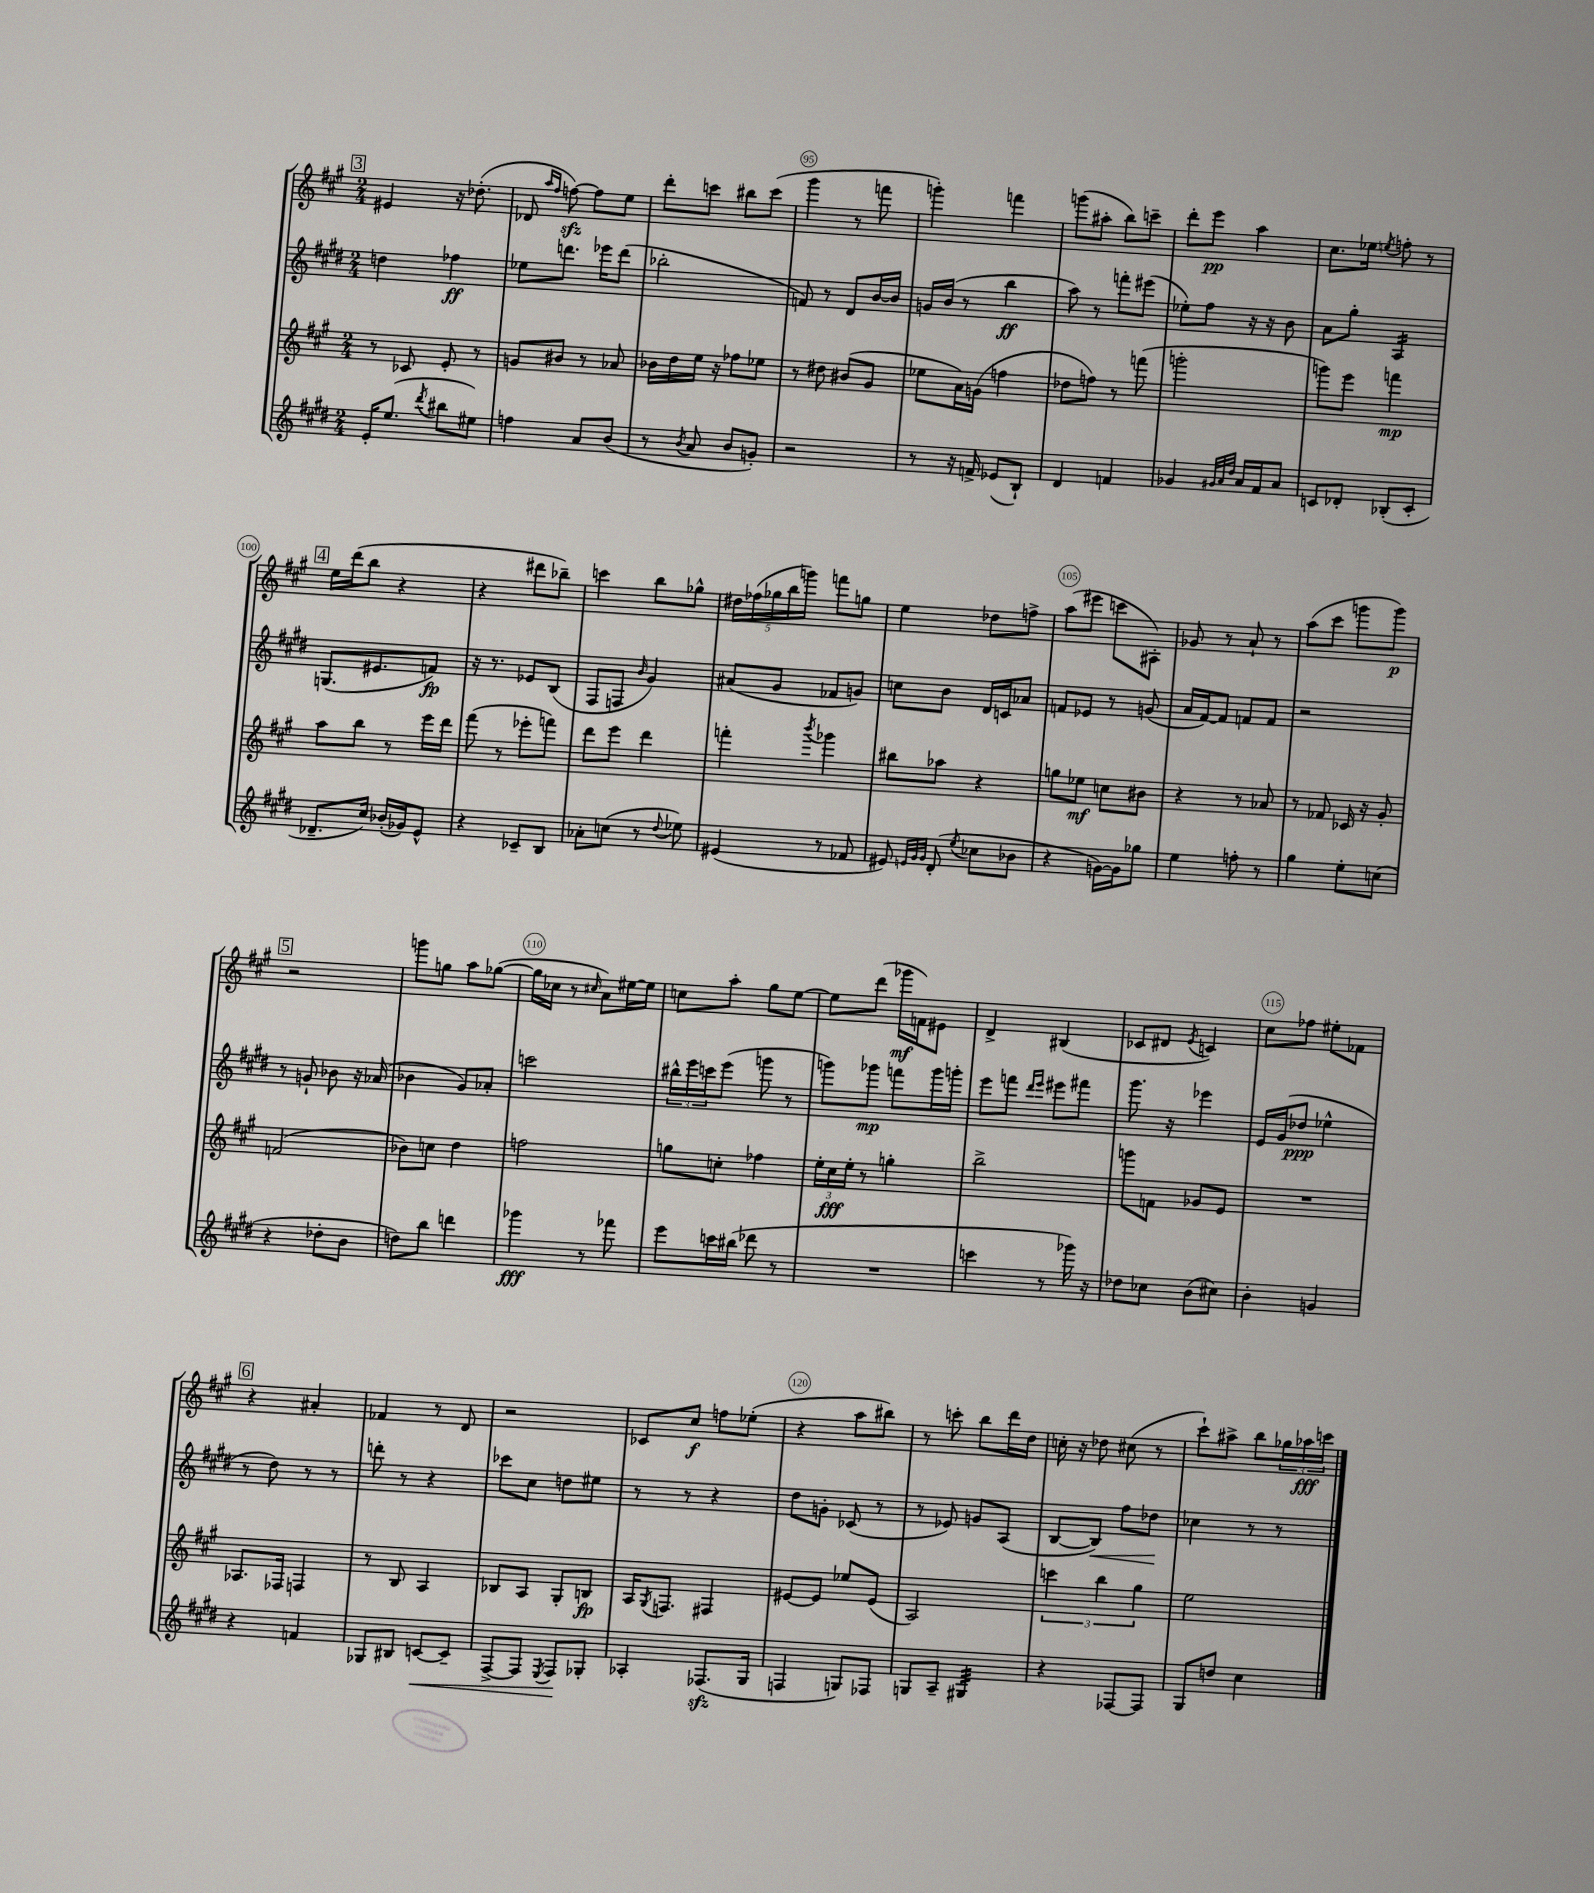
<<
\new StaffGroup <<
\new Staff = "s0" {
    \clef treble \key a \major \numericTimeSignature \time 2/4
    \mark \markup { \box "3" } eis'4 r16 des''8.-.( |
    des'8 \grace { a''16 fis''16 } f''8~\sfz) f''8 e''8 |
    d'''8-. c'''8 bis''8 c'''8( |
    gis'''4 r8 f'''8 |
    g'''4-.) f'''4 |
    g'''8( ais''8-. b''8) c'''8-- |
    d'''8-. e'''8\pp a''4 |
    cis''8. ees''16 \acciaccatura { e''8 } f''8-. r8 |
    \mark \markup { \box "4" } e''16 d'''16( b''8 r4 |
    r4 dis'''8 bes''8--) |
    c'''4 b''8 ges''8-^ |
    \tuplet 5/4 { dis''16 fes''16( ges''16 b''16 g'''16) } f'''8 g''8 |
    e''4 des''8 f''8-> |
    a''8( eis'''8 c'''8 ais8-.) |
    ges'8 r8 a'8-! r8 |
    a''8( cis'''8 g'''8 g'''8\p) |
    \mark \markup { \box "5" } r2 |
    g'''8 g''8 a''8 ges''8~( |
    ges''16 ces''16 r8 \grace { cis''16 } a'8) eis''16~ eis''16 |
    c''8 a''8-. gis''8 e''8~ |
    e''8 d'''8( ges'''16\mf f'16) eis'8 |
    d'4-> bis4( |
    ces'8 dis'8 \acciaccatura { e'8 } c'4) |
    cis''8 fes''8 eis''8-. fes'8 |
    \mark \markup { \box "6" } r4 ais'4-. |
    fes'4 r8 d'8 |
    r2 |
    ces'8 cis''8\f f''8 ees''8-.( |
    r4 a''8 bis''8) |
    r8 c'''8-. b''8 d'''16 d''16 |
    c''16-. r16 des''8 cis''8( r8 |
    cis'''8-!) ais''8-> b''8 \tuplet 3/2 { ges''16 aes''16\fff c'''16 } \bar "|." |
}
\new Staff = "s1" {
    \clef treble \key e \major \numericTimeSignature \time 2/4
    \mark \markup { \box "3" } d''4 fes''4\ff |
    ees''8 d'''8. ees'''16 d'''8( |
    bes''2-. |
    f'8) r8 dis'8 b'16~ b'16 |
    g'16 b'16( r8 b''4\ff |
    a''8) r8 f'''8-. eis'''8( |
    ees''8-.) fis''8 r16 r16 b'8 |
    a'8 gis''8-. a4:16 |
    \mark \markup { \box "4" } g8.( eis'8. f'8\fp) |
    r16 r8. ees'8 b8( |
    fis8 f8 \grace { b'16 } gis'4) |
    ais'8( gis'8 fes'8 g'8) |
    c''8 b'8 dis'16 c'16 aes'8 |
    f'8 ees'8 r8 g'8( |
    a'16 fis'16~) fis'8 f'8 f'8 |
    r2 |
    \mark \markup { \box "5" } r8 g'8-! bes'8 r16 aes'16( |
    bes'4 gis'8) aes'8-. |
    c'''2 |
    \tuplet 3/2 { bis''16-^ e'''16 c'''16 } e'''8( g'''8 r8 |
    g'''8) ges'''8\mp f'''8 ges'''16 g'''16-. |
    e'''8 f'''8 \grace { dis'''16 e'''16 } eis'''8 fis'''8 |
    gis'''8. r16 ees'''4 |
    e'16 gis'16( des''8\ppp ees''4-^ |
    \mark \markup { \box "6" } r8 dis''8) r8 r8 |
    d'''8-. r8 r4 |
    ces'''8 cis''8 d''8 eis''8 |
    r8 r8 r4 |
    dis''8 g'8-. ces'8( r8 |
    r8 ees'8) g'8 a8( |
    b8~ b8\<) fis''8 des''8\! |
    ces''4 r8 r8 \bar "|." |
}
\new Staff = "s2" {
    \clef treble \key a \major \numericTimeSignature \time 2/4
    \mark \markup { \box "3" } r8 ces'8 e'8-. r8 |
    g'8 bis'8 r8 aes'8 |
    bes'16 d''16 e''16 r16 fes''8 ees''8 |
    r8 dis''8 bis'8( gis'8 |
    ees''8 a'16) g'16( f''4 |
    des''8 f''8) r8 f'''8( |
    g'''2-. |
    g'''8) e'''8 f'''4\mp |
    \mark \markup { \box "4" } a''8 b''8 r8 e'''16 d'''16 |
    fis'''8( r8 ees'''8-. f'''8) |
    d'''8 e'''8 d'''4 |
    f'''4-. \acciaccatura { b'''8 } ges'''4 |
    bis''8 aes''8 r4 |
    g''8 ees''8\mf c''8 bis'8 |
    r4 r8 aes'8 |
    r8 fes'8 ces'16 r16 gis'8-. |
    \mark \markup { \box "5" } f'2( |
    bes'8) c''8 d''4 |
    f''2 |
    g''8 c''8-. fes''4 |
    \tuplet 3/2 { e''16-. cis''16\fff e''16-. } r8 g''4-. |
    b''2-> |
    g'''8 f'8 ges'8 e'8 |
    R2 |
    \mark \markup { \box "6" } aes8. fes16 f4 |
    r8 b8 a4 |
    bes8 a8 gis8-. b8\fp |
    a16 \acciaccatura { gis8 } f8. fis4 |
    eis'8~ eis'8 ees''8 eis'8( |
    a2) |
    \tuplet 3/2 { c'''4 b''4 gis''4 } |
    e''2 \bar "|." |
}
\new Staff = "s3" {
    \clef treble \key e \major \numericTimeSignature \time 2/4
    \mark \markup { \box "3" } e'16-. e''8.( \acciaccatura { dis'''8 } bis''8 eis''8) |
    f''4 a'8 b'8( |
    r8 \acciaccatura { b'8 } a'8 b'8 g'8-.) |
    r2 |
    r8 r16 f'16-> ees'8( b8-!) |
    dis'4 f'4 |
    ges'4 \grace { gis'32 a'32 dis''32 } a'16 fis'16 a'8 |
    c'8 des'8-. bes8-.( c'8-. |
    \mark \markup { \box "4" } des'8.-- cis''16) bes'16-.( ges'16) e'8-^ |
    r4 ces'8-- b8 |
    aes'8-. c''8( r8 \appoggiatura { dis''8 } ees''8) |
    eis'4( r8 fes'8 |
    eis'8) \grace { e'32 gis'32 gis'32 } dis'8-.( \acciaccatura { e''8 } ces''8 bes'8 |
    r4 g'16~) g'16 ges''8 |
    e''4 f''8-. r8 |
    gis''4 e''8-. c''8( |
    \mark \markup { \box "5" } r4 des''8-. b'8 |
    d''8) b''8 d'''4 |
    ges'''4\fff r8 fes'''8 |
    e'''8 c'''16 bis''16( des'''8 r8 |
    R2 |
    c'''4 r8 ges'''16) r16 |
    des''8 ces''8 b'8( cis''8) |
    b'4-. g'4 |
    \mark \markup { \box "6" } r4 f'4 |
    ges8 bis8 c'8~\< c'8-- |
    fis8~-> fis8 \acciaccatura { e8 } fis8\! ges8-. |
    aes4-. fes8.\sfz( gis16 |
    f4 g8) fes8 |
    g8 a8-- gis4:32 |
    r4 fes8~ fes8 |
    gis8 d''8 cis''4 \bar "|." |
}
>>
>>
\layout { \context { \Score currentBarNumber = #92 \override BarNumber.break-visibility = ##(#f #t #t) barNumberVisibility = #(every-nth-bar-number-visible 5) \override BarNumber.stencil = #(make-stencil-circler 0.1 0.3 ly:text-interface::print) } }
